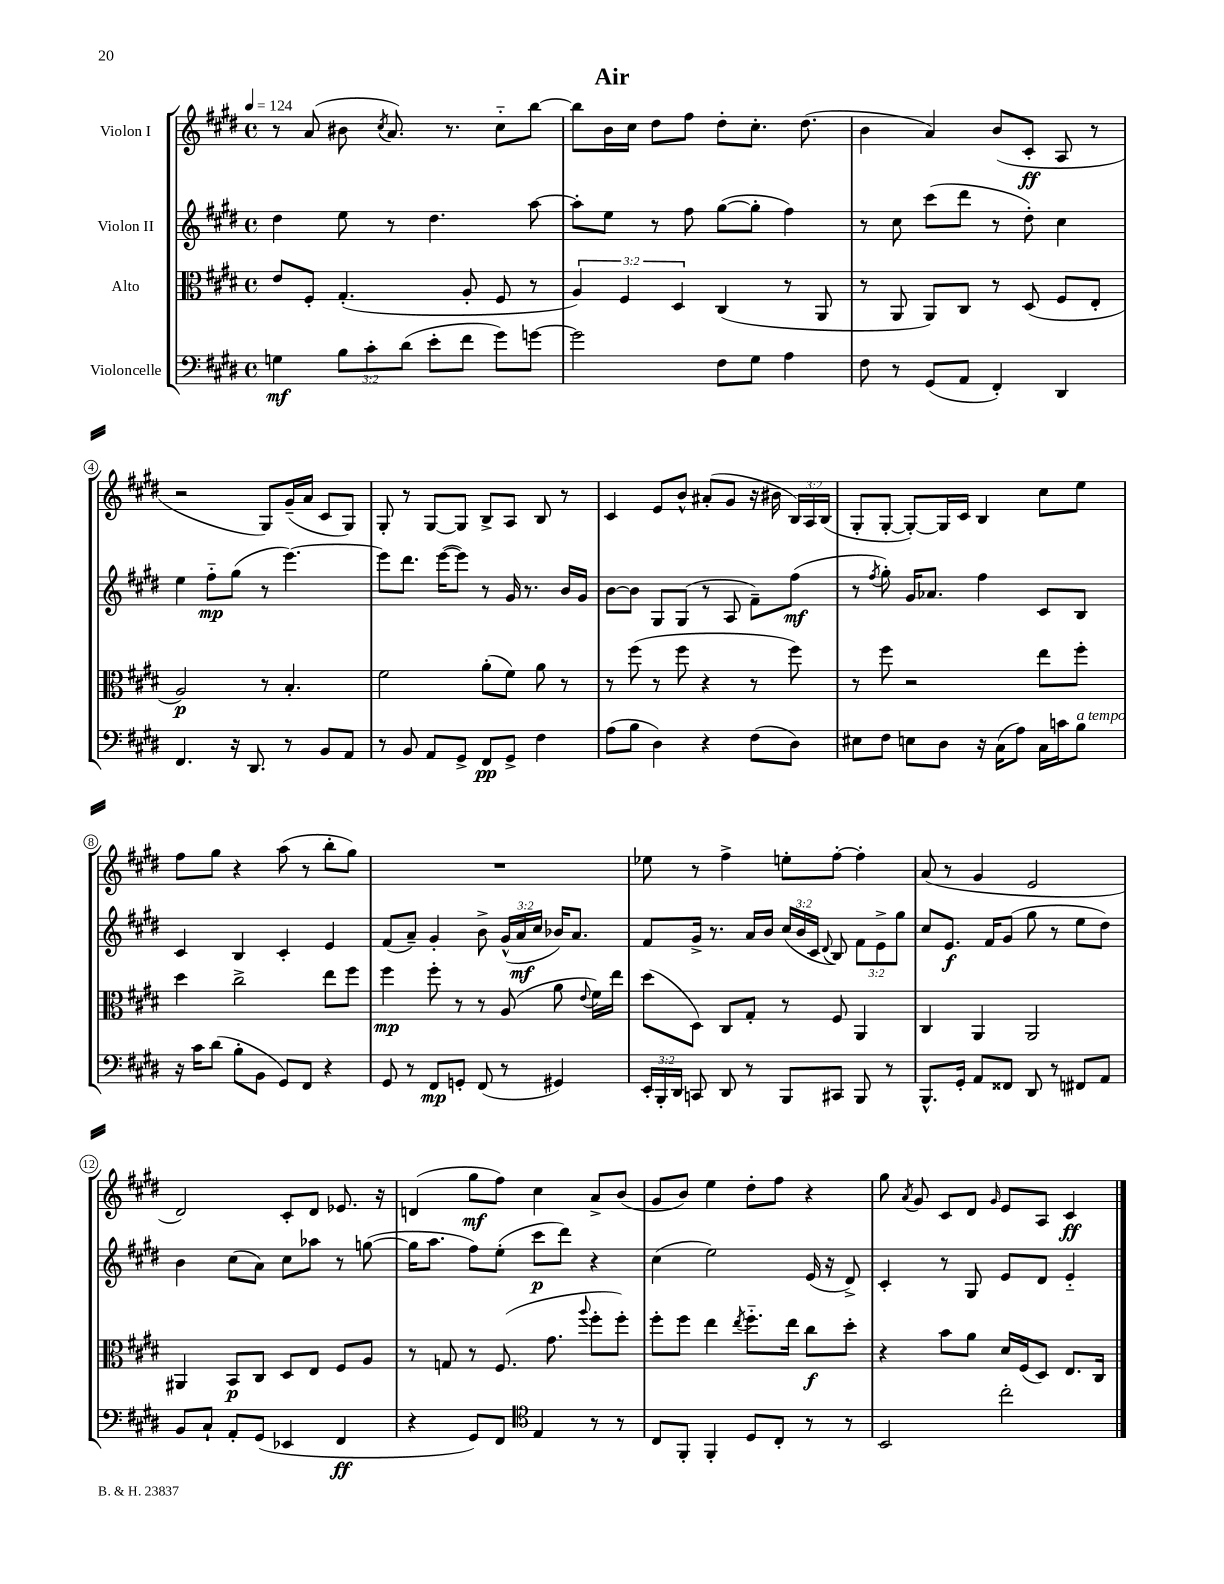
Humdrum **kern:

**kern	**dynam	**kern	**dynam	**kern	**dynam	**kern	**dynam
*part4	*part4	*part3	*part3	*part2	*part2	*part1	*part1
*staff4	*staff4	*staff3	*staff3	*staff2	*staff2	*staff1	*staff1
*I"Violoncelle	*	*I"Alto	*	*I"Violon II	*	*I"Violon I	*
*clefF4	*	*clefC3	*	*clefG2	*	*clefG2	*
*k[f#c#g#d#]	*	*k[f#c#g#d#]	*	*k[f#c#g#d#]	*	*k[f#c#g#d#]	*
*M4/4	*	*M4/4	*	*M4/4	*	*M4/4	*
*met(c)	*	*met(c)	*	*met(c)	*	*met(c)	*
*MM124	*	*MM124	*	*MM124	*	*MM124	*
=1	=1	=1	=1	=1	=1	=1	=1
4Gn\	mf	8e/L	.	4dd#\	.	8r	.
.	.	8F#'/J	.	.	.	(8a/	.
12B\L	.	(4.G#'/	.	8ee\	.	8b#X\	.
12c#'\	.	.	.	.	.	.	.
.	.	.	.	.	.	8qcc#/	.
.	.	.	.	8r	.	8.a/)	.
(12d#\J	.	.	.	.	.	.	.
8e'\L	.	.	.	4.dd#\	.	.	.
.	.	.	.	.	.	8.r	.
8f#\J	.	8A'/	.	.	.	.	.
8g#\L)	.	8F#/	.	.	.	8cc#\L	.
[8gn\J	.	8r	.	[8aa\	.	[8bb\J	.
=2	=2	=2	=2	=2	=2	=2	=2
2g\]	.	6A/)	.	8aa'\L]	.	8bb\L]	.
.	.	.	.	8ee\J	.	16b\L	.
.	.	6F#/	.	.	.	.	.
.	.	.	.	.	.	16cc#\JJ	.
.	.	.	.	8r	.	8dd#\L	.
.	.	6D#/	.	.	.	.	.
.	.	.	.	8ff#\	.	8ff#\J	.
8F#\L	.	(4C#/	.	([8gg#\L	.	8dd#'\L	.
8G#\J	.	.	.	8gg#'\J]	.	8.cc#'\J	.
4A\	.	8r	.	4ff#\)	.	.	.
.	.	.	.	.	.	(8.dd#\	.
.	.	8AA/	.	.	.	.	.
=3	=3	=3	=3	=3	=3	=3	=3
8F#\	.	8r	.	8r	.	4b\	.
8r	.	8AA/	.	8cc#\	.	.	.
(8GG#/L	.	8AA/L)	.	(8ccc#\L	.	4a/)	.
8AA/J	.	8C#/J	.	8ddd#\J	.	.	.
4FF#'/)	.	8r	.	8r	.	(8b/L	.
.	.	(8D#/	.	8dd#'\)	.	8c#'/J	ff
4DD#/	.	8F#/L	.	4cc#\	.	8A/	.
.	.	8E'/J	.	.	.	8r	.
!!LO:LB:g=z
=4	=4	=4	=4	=4	=4	=4	=4
4.FF#/	.	2A/)	p	4ee\	.	2r	.
.	.	.	.	8ff#\L	mp	.	.
16r	.	.	.	(8gg#\J	.	.	.
8.DD#/	.	.	.	.	.	.	.
.	.	8r	.	8r	.	8G#/L)	.
8r	.	4.B'/	.	[4.eee\)	.	(16g#~/L	.
.	.	.	.	.	.	16a/JJ	.
8BB/L	.	.	.	.	.	8c#/L	.
8AA/J	.	.	.	.	.	8G#/J)	.
=5	=5	=5	=5	=5	=5	=5	=5
8r	.	2f#\	.	8eee\L]	.	8G#'/	.
8BB/	.	.	.	8.ddd#\J	.	8r	.
8AA/L	.	.	.	.	.	[8G#/L	.
.	.	.	.	([16eee\KL	.	.	.
8GG#^/J	.	.	.	8eee\J])	.	8G#/J]	.
8FF#/L	pp	(8a'\L	.	8r	.	8B^/L	.
8GG#^/J	.	8f#\J)	.	16g#/	.	8A/J	.
.	.	.	.	8.r	.	.	.
4F#\	.	8a\	.	.	.	8B/	.
.	.	8r	.	16b/LL	.	8r	.
.	.	.	.	16g#/JJ	.	.	.
=6	=6	=6	=6	=6	=6	=6	=6
(8A\L	.	8r	.	[8b\L	.	4c#/	.
8B\J	.	(8ff#\	.	8b\J]	.	.	.
4D#\)	.	8r	.	8G#/L	.	8e/L	.
.	.	8ff#\	.	(8G#/J	.	8b^^/J	.
4r	.	4r	.	8r	.	(8a#X'/L	.
.	.	.	.	8A/	.	8g#/J	.
(8F#\L	.	8r	.	8f#~\L)	.	16r	.
.	.	.	.	.	.	16b#X\	.
8D#\J)	.	8ff#\)	.	(8ff#\J	mf	24B/LL)	.
.	.	.	.	.	.	24A/	.
.	.	.	.	.	.	(24B/JJ	.
=7	=7	=7	=7	=7	=7	=7	=7
8E#X\L	.	8r	.	8r	.	8G#'/L	.
.	.	.	.	8qff#/	.	.	.
8F#\J	.	8ff#\	.	8gg#'\)	.	[8G#'/J	.
8En\L	.	2r	.	16g#/KL	.	8G#'/L_)	.
.	.	.	.	8.a-X/J	.	.	.
8D#\J	.	.	.	.	.	16G#/L]	.
.	.	.	.	.	.	16c#/JJ	.
16r	.	.	.	4ff#\	.	4B/	.
(16C#\KL	.	.	.	.	.	.	.
8A\J)	.	.	.	.	.	.	.
16C#\LL	.	8ee\L	.	8c#/L	.	8cc#\L	.
16cn\J	.	.	.	.	.	.	.
!LO:TX:a:i:t=a tempo	!	!	!	!	!	!	!
8B\J	.	8ff#'\J	.	8B/J	.	8ee\J	.
!!LO:LB:g=z
=8	=8	=8	=8	=8	=8	=8	=8
16r	.	4dd#\	.	4c#/	.	8ff#\L	.
16c#\KL	.	.	.	.	.	.	.
(8d#\J	.	.	.	.	.	8gg#\J	.
8B'\L	.	2cc#^\	.	4B/	.	4r	.
8BB\J	.	.	.	.	.	.	.
8GG#/L)	.	.	.	4c#'/	.	(8aa\	.
8FF#/J	.	.	.	.	.	8r	.
4r	.	8ee\L	.	4e/	.	8bb'\L	.
.	.	8ff#\J	.	.	.	8gg#\J)	.
=9	=9	=9	=9	=9	=9	=9	=9
8GG#/	.	4ff#\	mp	(8f#/L	.	1r	.
8r	.	.	.	8a~/J)	.	.	.
8FF#/L	mp	8ff#'\	.	4g#'/	.	.	.
8GGn'/J	.	8r	.	.	.	.	.
(8FF#/	.	8r	.	8b^\	.	.	.
8r	.	(8A/	.	(24g#^^/LL	.	.	.
.	.	.	.	24a/	mf	.	.
.	.	.	.	24cc#/JJ	.	.	.
4GG#X/)	.	8a\	.	16b-X/KL)	.	.	.
.	.	.	.	8.a/J	.	.	.
.	.	8qqe/	.	.	.	.	.
.	.	16f#\LL)	.	.	.	.	.
.	.	16ee\JJ	.	.	.	.	.
=10	=10	=10	=10	=10	=10	=10	=10
24EE'/LL	.	(8dd#\L	.	8f#/L	.	8ee-X\	.
24BBB'/	.	.	.	.	.	.	.
24DD#/JJ	.	.	.	.	.	.	.
8CCn/	.	8D#\J)	.	16g#^/Jk	.	8r	.
.	.	.	.	8.r	.	.	.
8DD#/	.	8C#/L	.	.	.	4ff#^\	.
8r	.	8G#'/J	.	16a/LL	.	.	.
.	.	.	.	16b/JJ	.	.	.
8BBB/L	.	8r	.	(24cc#/LL	.	8een'\L	.
.	.	.	.	24b/	.	.	.
.	.	.	.	24c#/JJ	.	.	.
.	.	.	.	8qqd#/	.	.	.
8CC#X/J	.	8F#/	.	8B/)	.	[8ff#'\J	.
8BBB/	.	4AA/	.	12f#\L	.	4ff#'\]	.
.	.	.	.	12e^\	.	.	.
8r	.	.	.	.	.	.	.
.	.	.	.	12gg#\J	.	.	.
=11	=11	=11	=11	=11	=11	=11	=11
8.BBB^^/L	.	4C#/	.	8cc#/L	.	(8a/	.
.	.	.	.	8.e/J	f	8r	.
16GG#'/Jk	.	.	.	.	.	.	.
8AA/L	.	4AA/	.	.	.	4g#/	.
.	.	.	.	16f#/KL	.	.	.
8FF##X/J	.	.	.	(8g#/J	.	.	.
8DD#/	.	2AA/	.	8gg#\	.	2e/	.
8r	.	.	.	8r	.	.	.
8FF#X/L	.	.	.	8ee\L	.	.	.
8AA/J	.	.	.	8dd#\J)	.	.	.
!!LO:LB:g=z
=12	=12	=12	=12	=12	=12	=12	=12
8BB/L	.	4AA#X/	.	4b\	.	2d#/)	.
8C#`/J	.	.	.	.	.	.	.
8AA'/L	.	8BB/L	p	(8cc#\L	.	.	.
(8GG#/J	.	8C#/J	.	8a\J)	.	.	.
4EE-X/	.	8D#/L	.	8cc#\L	.	8c#'/L	.
.	.	8E/J	.	8aa-X\J	.	8d#/J	.
4FF#/	ff	8F#/L	.	8r	.	8.e-X/	.
.	.	8A/J	.	([8ggn\	.	.	.
.	.	.	.	.	.	16r	.
=13	=13	=13	=13	=13	=13	=13	=13
4r	.	8r	.	16gg\KL]	.	(4dn/	.
.	.	.	.	8.aa\J	.	.	.
.	.	8Gn/	.	.	.	.	.
8GG#/L)	.	8r	.	8ff#\L)	.	8gg#\L	mf
8FF#/J	.	(8.F#/	.	(8ee'\J	.	8ff#\J)	.
*clefC4	*	*	*	*	*	*	*
4E/	.	.	.	8ccc#\L	p	4cc#\	.
.	.	8.g#\	.	.	.	.	.
.	.	.	.	8ddd#\J)	.	.	.
.	.	8qqaa/	.	.	.	.	.
8r	.	8ff#'\L	.	4r	.	8a^/L	.
8r	.	8ff#'\J)	.	.	.	(8b/J	.
=14	=14	=14	=14	=14	=14	=14	=14
8C#/L	.	8ff#'\L	.	(4cc#\	.	8g#/L	.
8FF#'/J	.	8ff#\J	.	.	.	8b/J)	.
4FF#'/	.	4ee\	.	2ee\)	.	4ee\	.
.	.	8qee/	.	.	.	.	.
8D#/L	.	8.ff#\L	.	.	.	8dd#'\L	.
8C#'/J	.	.	.	.	.	8ff#\J	.
.	.	16ee\Jk	.	.	.	.	.
8r	.	8cc#\L	f	(16e/	.	4r	.
.	.	.	.	16r	.	.	.
8r	.	8dd#'\J	.	8d#^/)	.	.	.
=15	=15	=15	=15	=15	=15	=15	=15
2BB/	.	4r	.	4c#'/	.	8gg#\	.
.	.	.	.	.	.	8qa/	.
.	.	.	.	.	.	8g#/	.
.	.	8b\L	.	8r	.	8c#/L	.
.	.	8a\J	.	8G#/	.	8d#/J	.
.	.	.	.	.	.	16qqg#/	.
2cc#'\	.	16d#/LL	.	8e/L	.	8e/L	.
.	.	(16F#/J	.	.	.	.	.
.	.	8D#/J)	.	8d#/J	.	8A/J	.
.	.	8.E/L	.	4e/	.	4c#/	ff
.	.	16C#/Jk	.	.	.	.	.
==	==	==	==	==	==	==	==
*-	*-	*-	*-	*-	*-	*-	*-
